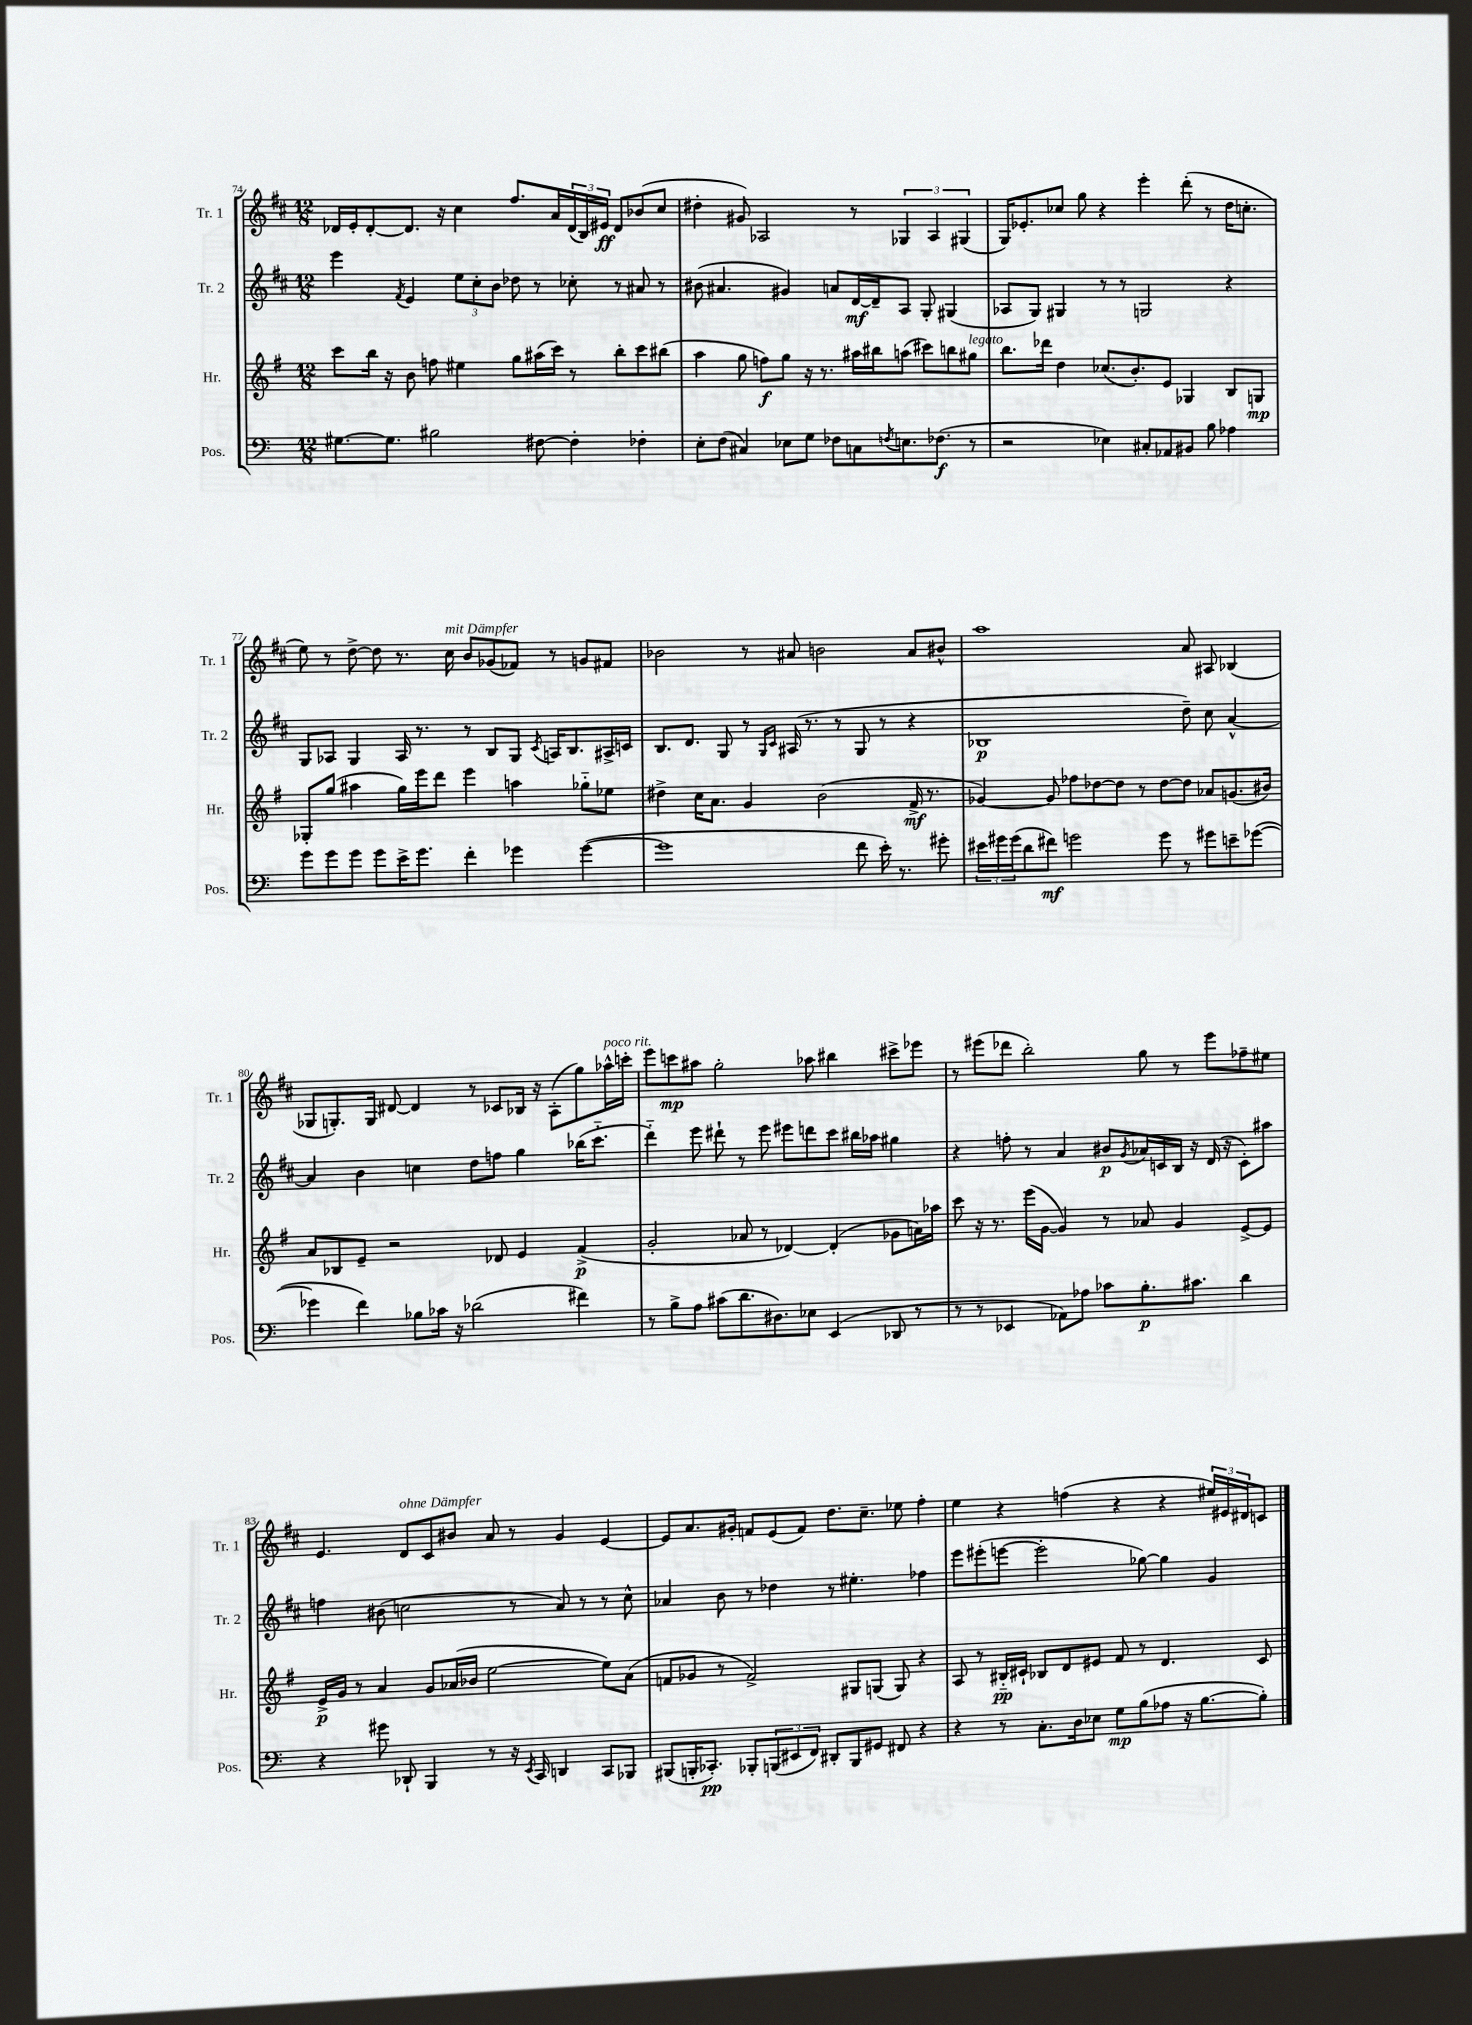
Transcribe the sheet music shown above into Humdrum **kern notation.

**kern	**kern	**kern	**kern
*staff4	*staff3	*staff2	*staff1
*clefF4	*clefG2	*clefG2	*clefG2
*k[]	*k[f#]	*k[f#c#]	*k[f#c#]
*M12/8	*M12/8	*M12/8	*M12/8
[8.G#\L	8ccc\L	4eee\	16d-/LL
.	.	.	16e'/J
.	16bb\Jk	.	[8d-'/
8.G#\]J	16r	.	.
.	.	8qf#/	.
.	8b\	4e/	8.d-/]J
2B#\	8ff\	.	.
.	.	.	16r
.	4ee#\	12ee\L	4cc#\
.	.	12cc#'\	.
.	.	12b\J	.
.	8gg\L	8dd-\	8.ff#/L
[8F#\	(16aa#\L	8r	.
.	16ccc\JJ)	.	16a/L
4F#'\]	8r	8cc-'\	(24d-/
.	.	.	24B/)
.	.	.	24e#/JJ
.	8bb'\L	8r	8d-/L
4F-'\	8ccc\	8a#/	(8b-/
.	(8bb#\J	8r	8cc#/J
=	=	=	=
8E'\L	4aa\	(8b#\	4dd#'\
(8F\J	.	4.a#/	.
4C#/)	8gg\	.	8g#/)
.	8ff\L)	.	2A-/
8E-\L	8gg\J	4g#/)	.
8G\J	16r	.	.
.	8.r	.	.
8F-\L	.	8a/L	.
8C\	16aa#\LL	[16d/L	8r
.	16bb#\J	16d~/]J	.
8qF/	.	.	.
8.E\	(8aa\J	8A/J	6G-/
.	8ccc#\L)	8G'/	.
.	.	.	6A-/
(8.F-\J	.	.	.
.	8bb\	(4G#/	.
.	.	.	(6G#/
8r	8gg#\J	.	.
=	=	=	=
2r	8.bb\L	8A-/L	16G/LK)
.	.	.	8.e-'/
.	.	8G/J)	.
.	16ddd-\Jk	.	.
.	4dd\	4G#/	8cc-/J
.	.	.	8gg\
4E-\)	(8.cc-/L	8r	4r
.	.	8r	.
.	8.b'/)	.	.
8C#'/L	.	2G/	4eee'\
8AA-/	8e/J	.	.
8BB#/J	4G-/	.	(8ddd'\
8B\	.	.	8r
4A-\	8B/L	4r	16dd\LK
.	.	.	8.cc'\J
.	8G/J	.	.
=	=	=	=
8g\L	8G-'/L	8G/L	8ee\)
8g\	(8gg/J	8A-/J	8r
8g\J	4aa#\	4G/	[8dd^\
8g\L	.	.	8dd\]
16e^\K	16gg\LL)	16A-/	8.r
8.g\J	16eee\J	8.r	.
.	8ddd\J	.	.
.	.	.	16cc#\
4f'\	4eee\	8r	8b/L
.	.	8B/L	(8g-/
4g-\	4aa\	8G/J	8f-/J)
.	.	8qc#/	.
.	.	16A/LK	8r
.	.	8.B/	.
([4g-\	8gg-'~\L	.	8g/L
.	8ee-\J	16A#^/L	8f#/J
.	.	16c/JJ	.
=	=	=	=
1g-]	4dd#^\	8.B/L	2b-\
.	.	8.d/J	.
.	16cc\LK	.	.
.	8.a\J	.	.
.	.	8G/	.
.	4g/	8r	8r
.	.	16qqG/LL	.
.	.	16qqc#/JJ	.
.	.	(16A#/	8a#/
.	.	8.r	.
.	(2b\	.	2b\
.	.	8r	.
8f\	.	8G/	.
16e'\)	.	8r	.
8.r	.	.	.
.	16f#^/	4r	8a#/L
.	8.r	.	.
8g#'\	.	.	8b#^^/J
=	=	=	=
24e#\LL	[4g-/)	1B-	1aa
24g#\	.	.	.
(24g#\J	.	.	.
8d\	.	.	.
8f#\J)	8g-/]	.	.
2g\	8ff-\L	.	.
.	[8dd-\	.	.
.	8dd-\]J	.	.
.	8r	.	.
8g\	[8dd-\L	.	.
8r	8dd-\]J	8dd~\)	8a/
8g#\L	8a-/L	8cc#\	8A#/
8e~\	(8.g/	[4a^^/	(4B-/
([8g-\J	.	.	.
.	16b#/Jk)	.	.
=	=	=	=
4g-\]	8a/L	4a/]	8G-/L
.	8B-/	.	8.G'/)
4f\)	8e~/J	4b\	.
.	.	.	16G/Jk
.	2r	.	[8d#/
8B-\L	.	4cc\	4d#/]
16c-\Jk	.	.	.
16r	.	.	.
(2d-\	.	8dd\L	8r
.	8d-/	8ff\J	8c-/L
.	4e/	4gg\	16B-/Jk
.	.	.	16r
.	.	.	(8A'\L
4f#\)	(4f#^/	(16bb-\LK	8gg\)
.	.	8.ccc#'~\J	.
.	.	.	16aa-^^\L
.	.	.	16ccc'\JJ
=	=	=	=
8r	2g'/	4ddd'~\)	8eee\L
8B^\L	.	.	8ccc\
8A\J	.	8eee\	8aa#\J
(8c#\L	.	8ddd#`\	2gg'\
8.d\	8a-/	8r	.
.	8r	8eee\	.
8.D#\)	.	.	.
.	[4d-/)	8eee#\L	.
8E-\J	.	8ddd\	8aa-\
(4EE/	(4d-'/]	8ccc#\J	4bb#\
.	.	16bb#\LL	.
.	.	16aa-\JJ	.
8DD-/	8g-\L	4gg#\	8ccc#^\L
8r	16a\L)	.	8eee-\J
.	16aa-\JJ	.	.
=	=	=	=
8r	8ccc\	4r	8r
8r	16r	.	(8eee#\L
.	8.r	.	.
4EE-/	.	8ff'\	8ddd-\J
.	(16eee\LL	8r	2bb'\)
.	[16g\JJ	.	.
8AA-\L)	4g/])	4a/	.
8A-\J	.	.	.
8c-\L	8r	8b#/L	.
.	.	8qg/	.
8.B'\	8a-/	16a-/L	8gg\
.	.	16c/	.
.	4g/	16B/JJ	8r
8.c#\J	.	16r	.
.	.	(16d/	8eee#\L
.	.	16r	.
4d\	[8e^/L	8c'\L)	8ff-~\
.	8e/]J	8aa#\J	8ee#\J
=	=	=	=
4r	16e^/LL	4ff\	4.e/
.	16g/JJ	.	.
.	8r	.	.
8g#\	4a/	(8b#\	.
8DD-`/	.	2cc\	8d/L
4BBB/	8g/L	.	8c#/
.	(16a-/L	.	8b#/J
.	16b-/JJ	.	.
8r	[2ee\	.	8a/
16r	.	8r	8r
8qEE/	.	.	.
16CC/	.	.	.
4DD/	.	8a/)	4g/
.	.	8r	.
8CC/L	8ee\]L)	8r	[4e/
8BBB-/J	(8a-\J	8cc^^\	.
=	=	=	=
(8BBB#/L	8f/L	4a-/	8e/]L
16BBB'/K	8g-/J	.	8.a/
8.CC-'/J)	.	.	.
.	8r	8b\	.
.	.	.	16g#'/Jk
8BBB-'/L	2f^/)	8r	8f/L
(12BBB/	.	4dd-\	(8e/
12EE#/	.	.	.
.	.	.	8f/J)
12FF/J)	.	.	.
8DD#'/L	.	8r	8.dd\L
8BBB/	8G#/L	4.ee#'\	.
.	.	.	8.cc#~\J
8GG#/J	(8G/J	.	.
8FF#/	8G/)	.	8ee-\
4r	4r	4ff-\	4ff#'\
=	=	=	=
4r	8A/	8eee\L	4ee\
.	8r	(8eee#'\	.
8r	16B#'~/LL	[8eee\J	4r
.	16c#`/JJ	.	.
8.C'\L	8B-/L	2eee'\]	.
.	8d/	.	(4ff\
16D\k	.	.	.
8E-\J	8e#/J	.	.
8G\L	8f#/	.	4r
(8B\	8r	[8gg-\)	.
8A-\J	4.d/	4gg-\]	4r
16r	.	.	.
[8.B\L	.	.	.
.	.	4g/	24ee#/LL)
.	.	.	24e#/
.	.	.	24d#/J
8B'\]J)	8c#/	.	8c/J
==	==	==	==
*-	*-	*-	*-
